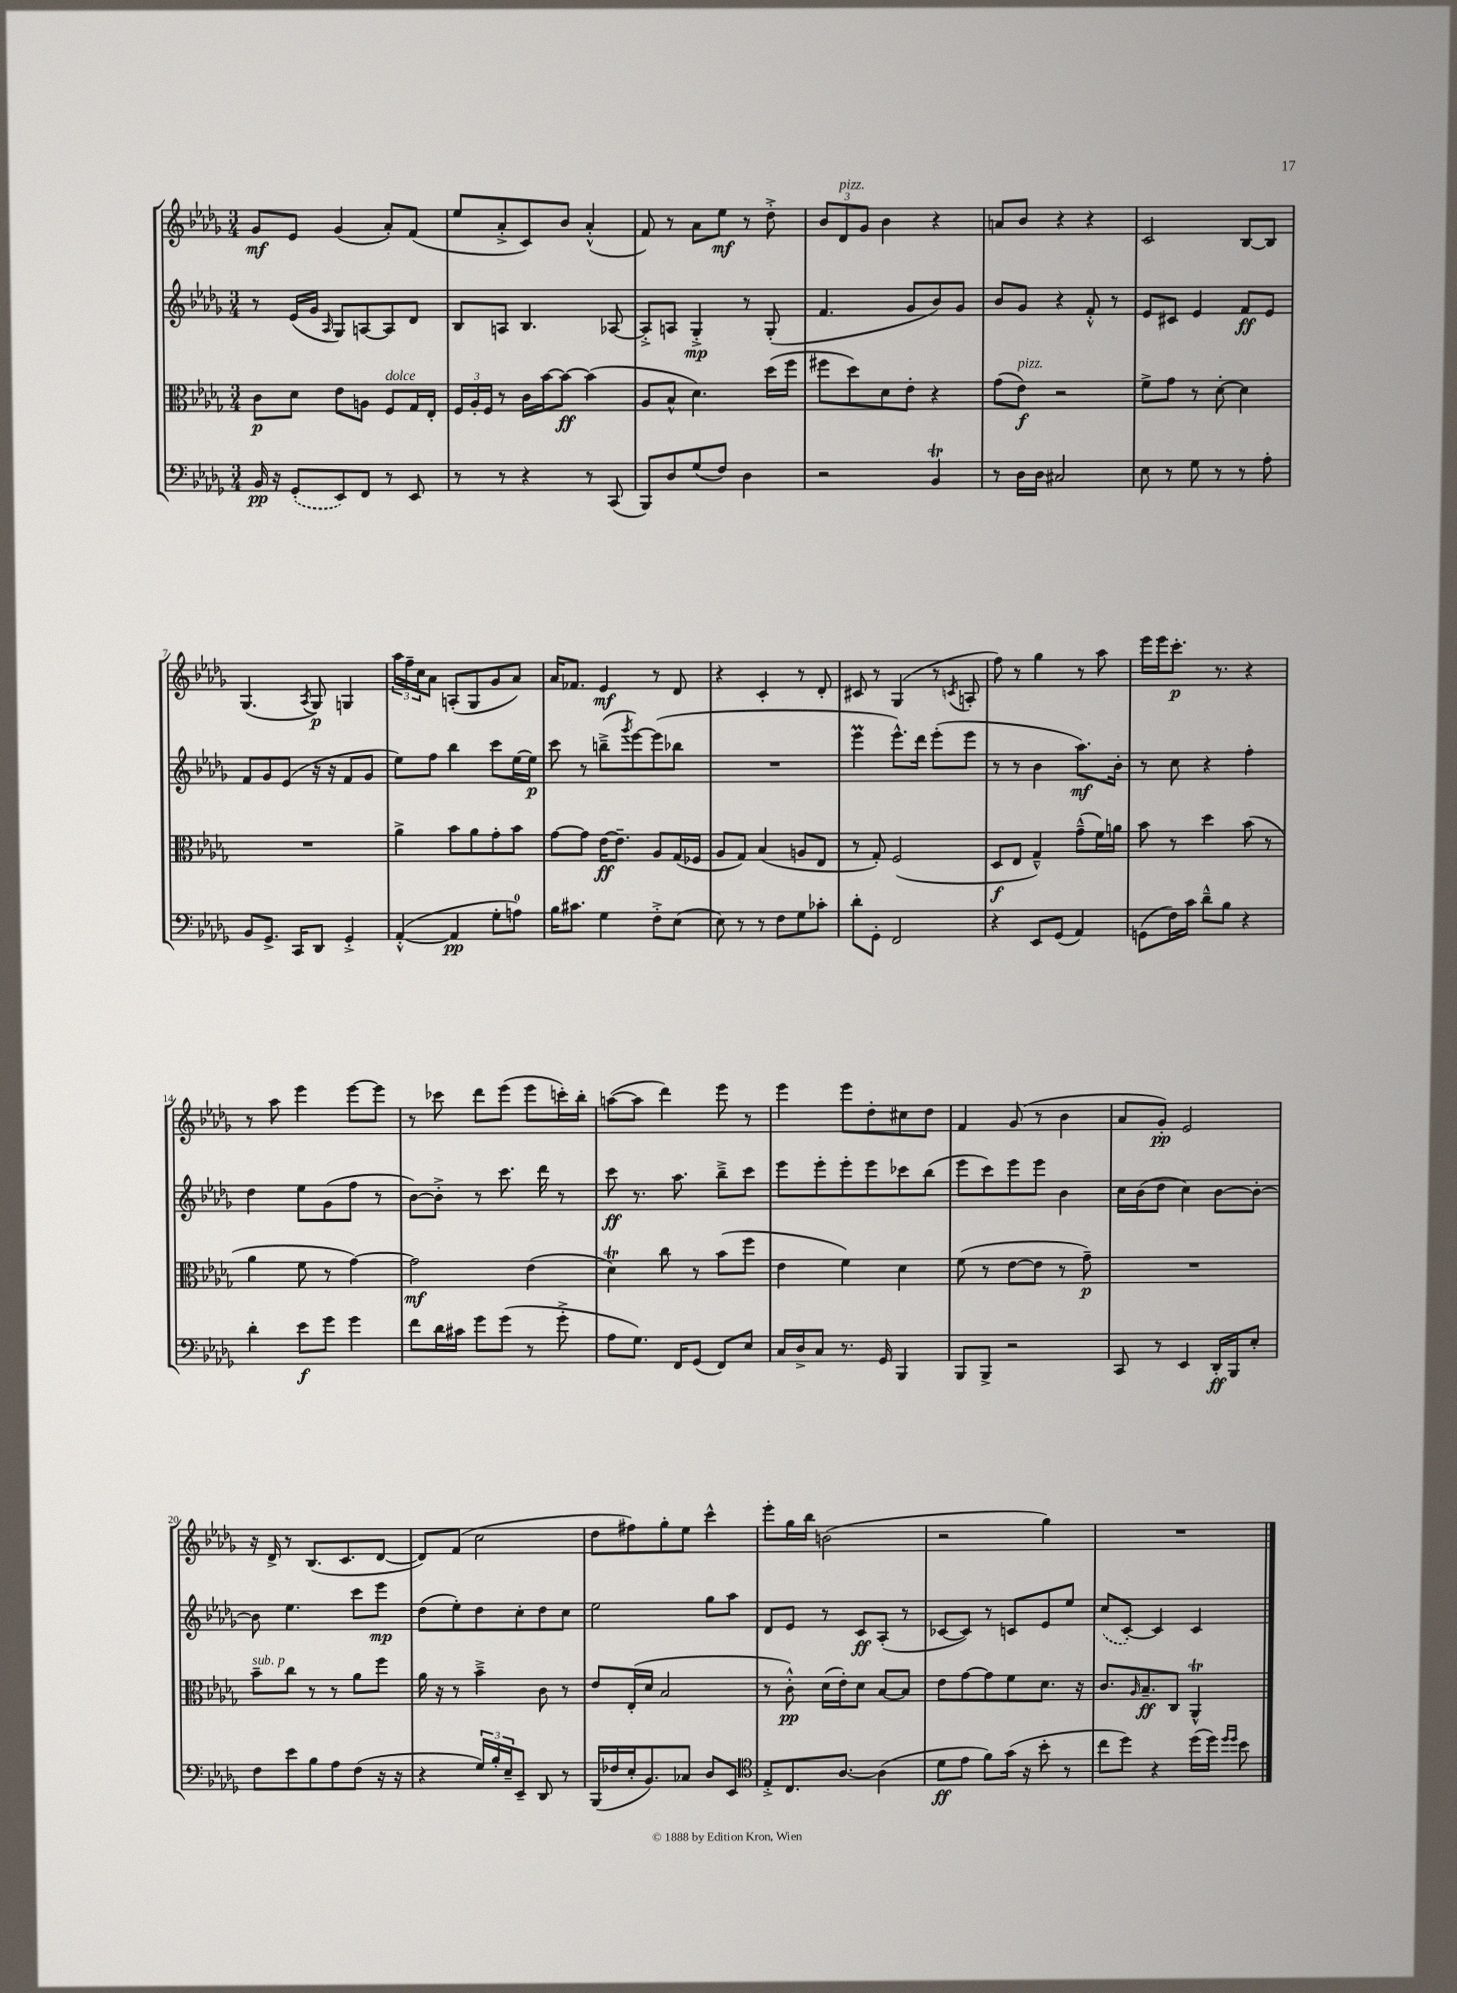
<<
\new StaffGroup <<
\new Staff = "s0" {
    \clef treble \key des \major \numericTimeSignature \time 3/4
    ges'8\mf ees'8 ges'4( aes'8-.) f'8( |
    ees''8 aes'8-.-> c'8) bes'8 aes'4-.-^( |
    f'8) r8 aes'8 ees''8\mf r8 des''8-.-> |
    \tuplet 3/2 { bes'8 des'8^\markup { \italic "pizz." } ges'8 } bes'4 r4 |
    a'8 bes'8 r4 r4 |
    c'2 bes8~ bes8 |
    ges4.( \acciaccatura { aes8 } ges8\p) g4 |
    \tuplet 3/2 { aes''16 f''16-- c''16 } aes'8 a8-.( ges8 ges'8 aes'8) |
    aes'16 fes'8. ees'4\mf r8 des'8 |
    r4 c'4-. r8 des'8-. |
    cis'8 r8 ges4( r8 \acciaccatura { c'8 } a8-. |
    f''8) r8 ges''4 r8 aes''8 |
    ees'''16 ees'''16 c'''8.-.\p r8. r4 |
    r8 aes''8 ees'''4 ees'''8~ ees'''8 |
    r8 ces'''8 des'''8 ees'''8( ees'''8 c'''16-.) bes''16-. |
    a''8~( a''8 des'''4) ees'''8 r8 |
    ees'''4 ees'''8 des''8-. cis''8 des''8 |
    f'4 ges'8( r8 bes'4 |
    aes'8 ges'8-.\pp) ees'2 |
    r16 des'16-> r8 bes8.( c'8. des'8~ |
    des'8) f'8( c''2 |
    des''8 fis''8) ges''8-. ees''8 c'''4-^ |
    ees'''8-. ges''16 bes''16 b'2( |
    r2 ges''4) |
    R2. \bar "|." |
}
\new Staff = "s1" {
    \clef treble \key des \major \numericTimeSignature \time 3/4
    r8 ees'16( ges'16 \grace { aes16 } ges8) a8~ a8 des'8 |
    bes8 a8 bes4. aes8~ |
    aes8-.-> a8 ges4-.->\mp r8 ges8-.( |
    f'4. ges'8 bes'8) ges'8 |
    bes'8 ges'8 r4 f'8-.-^ r8 |
    ees'8 cis'8 ees'4 f'8\ff ees'8 |
    f'8 ges'8 ees'8( r16 r16 f'8 ges'8 |
    ees''8) f''8 bes''4 c'''8 ees''16~ ees''16\p |
    c'''8 r8 b''8--->( \acciaccatura { ges'''8 } ees'''8~) ees'''8( bes''8 |
    R2. |
    ees'''4\prall ees'''8.-^) des'''16 ees'''8-.( ees'''8 |
    r8 r8 bes'4 aes''8.\mf) bes'16-. |
    r8 c''8 r4 f''4-. |
    des''4 ees''8 ges'8( f''8 r8 |
    bes'8~) bes'8-.-> r8 c'''8. des'''16 r8 |
    c'''8\ff r8. aes''8. bes''8---> c'''8 |
    ees'''8 ees'''8-. ees'''8-. ees'''8 ces'''8 bes''8( |
    ees'''8 c'''8) ees'''8 ees'''8 bes'4 |
    c''16 bes'16( des''8 c''4) bes'8~ bes'8~-. |
    bes'8 ees''4. c'''8 ees'''8\mp |
    des''8( ees''8-.) des''8 c''8-. des''8 c''8 |
    ees''2 ges''8 aes''8 |
    des'8 ees'8 r8 c'8\ff aes8-.( r8 |
    ces'8~ ces'8) r8 c'8 ees'8 ees''8 |
    \once \slurDashed c''8( c'8~-.) c'4 c'4 \bar "|." |
}
\new Staff = "s2" {
    \clef alto \key des \major \numericTimeSignature \time 3/4
    c'8\p des'8 ees'8 a8 f8^\markup { \italic "dolce" } ges16 ees16-. |
    \tuplet 3/2 { f16 aes16-. f16 } r8 c'16 bes'16~ bes'8~\ff bes'4( |
    aes8 bes8-^ des'4.) des''16( f''16 |
    fis''8 des''8) des'8 ees'8-. r4 |
    ges'8( ees'8\f^\markup { \italic "pizz." }) r2 |
    f'8-> ges'8 r8 des'8~-. des'4 |
    R2. |
    aes'4-> bes'8 aes'8 ges'8-. bes'8 |
    ges'8~ ges'8 ees'16~\ff ees'8.-- aes8 ges16( fes16 |
    aes8 ges8) bes4( a8 ees8 |
    r8 ges8-.) f2( |
    des8\f ees8 ges4---^) ges'8---^( f'16) a'16 |
    bes'8 r8 des''4 bes'8( r8 |
    aes'4 f'8 r8 ges'4~) |
    ges'2\mf ees'4( |
    des'4\trill) c''8 r8 bes'8( f''8 |
    ees'4 f'4) des'4 |
    f'8( r8 ees'8~ ees'8 r8 ges'8--\p) |
    R2. |
    bes'8--^\markup { \italic "sub. p" } c''8 r8 r8 aes'8 f''8 |
    aes'16 r16 r8 bes'4---> c'8 r8 |
    ees'8 ees16-.( des'16 bes2 |
    r8 c'8-.-^\pp) des'16( ees'16-.) des'8 bes8~ bes8 |
    ees'8 ges'8~ ges'8 f'8 des'8. r16 |
    c'8. \grace { aes16 } bes8.--\ff c8 aes,4-^\trill \bar "|." |
}
\new Staff = "s3" {
    \clef bass \key des \major \numericTimeSignature \time 3/4
    bes,16\pp r16 \once \slurDashed ges,8-.( ees,8) f,8 r8 ees,8 |
    r8 r8 r4 r8 c,8( |
    bes,,8) des8 ges8( f8) des4 |
    r2 bes,4\trill |
    r8 des16 des16 cis2 |
    ees8 r8 ges8 r8 r8 aes8-. |
    bes,8 ges,8.-> c,16 des,8 ges,4-.-> |
    aes,4~-.-^( aes,4\pp ges8-. a8-0) |
    bes16 cis'8. ges4 f8-.-> ees8( |
    ees8) r8 r8 f8 ges8 ces'8-. |
    des'8-. ges,8-. f,2 |
    r4 ees,8 ges,8( aes,4) |
    g,8( f16) c'16 des'8---^ bes8 r4 |
    des'4-. ees'8\f ges'8 ges'4 |
    f'8 des'16 cis'16 ges'8 ges'8( r8 ges'8-.-> |
    aes8 ges8.) f,16 ges,8( f,8) ees8 |
    c16 des16-> c8 r8. ges,16 bes,,4 |
    bes,,8 bes,,8-> r2 |
    c,8 r8 ees,4 des,16-.\ff bes,,16 ees8-. |
    f8 ees'8 bes8 aes8 f8( r16 r16 |
    r4 \tuplet 3/2 { ges16) bes16-. ees16-- } ees,8-- des,8 r8 |
    bes,,16( fes16 ees16-. bes,8.) ces8 des8 ees,8 |
    \clef tenor ees8-.-> c8. aes8.~ aes4( |
    des'8\ff ees'8 f'8) ges'16( r16 bes'8-. r8 |
    c''8 des''8) r4 des''16( des''16) \grace { des''16 des''16 } bes'8 \bar "|." |
}
>>
>>
